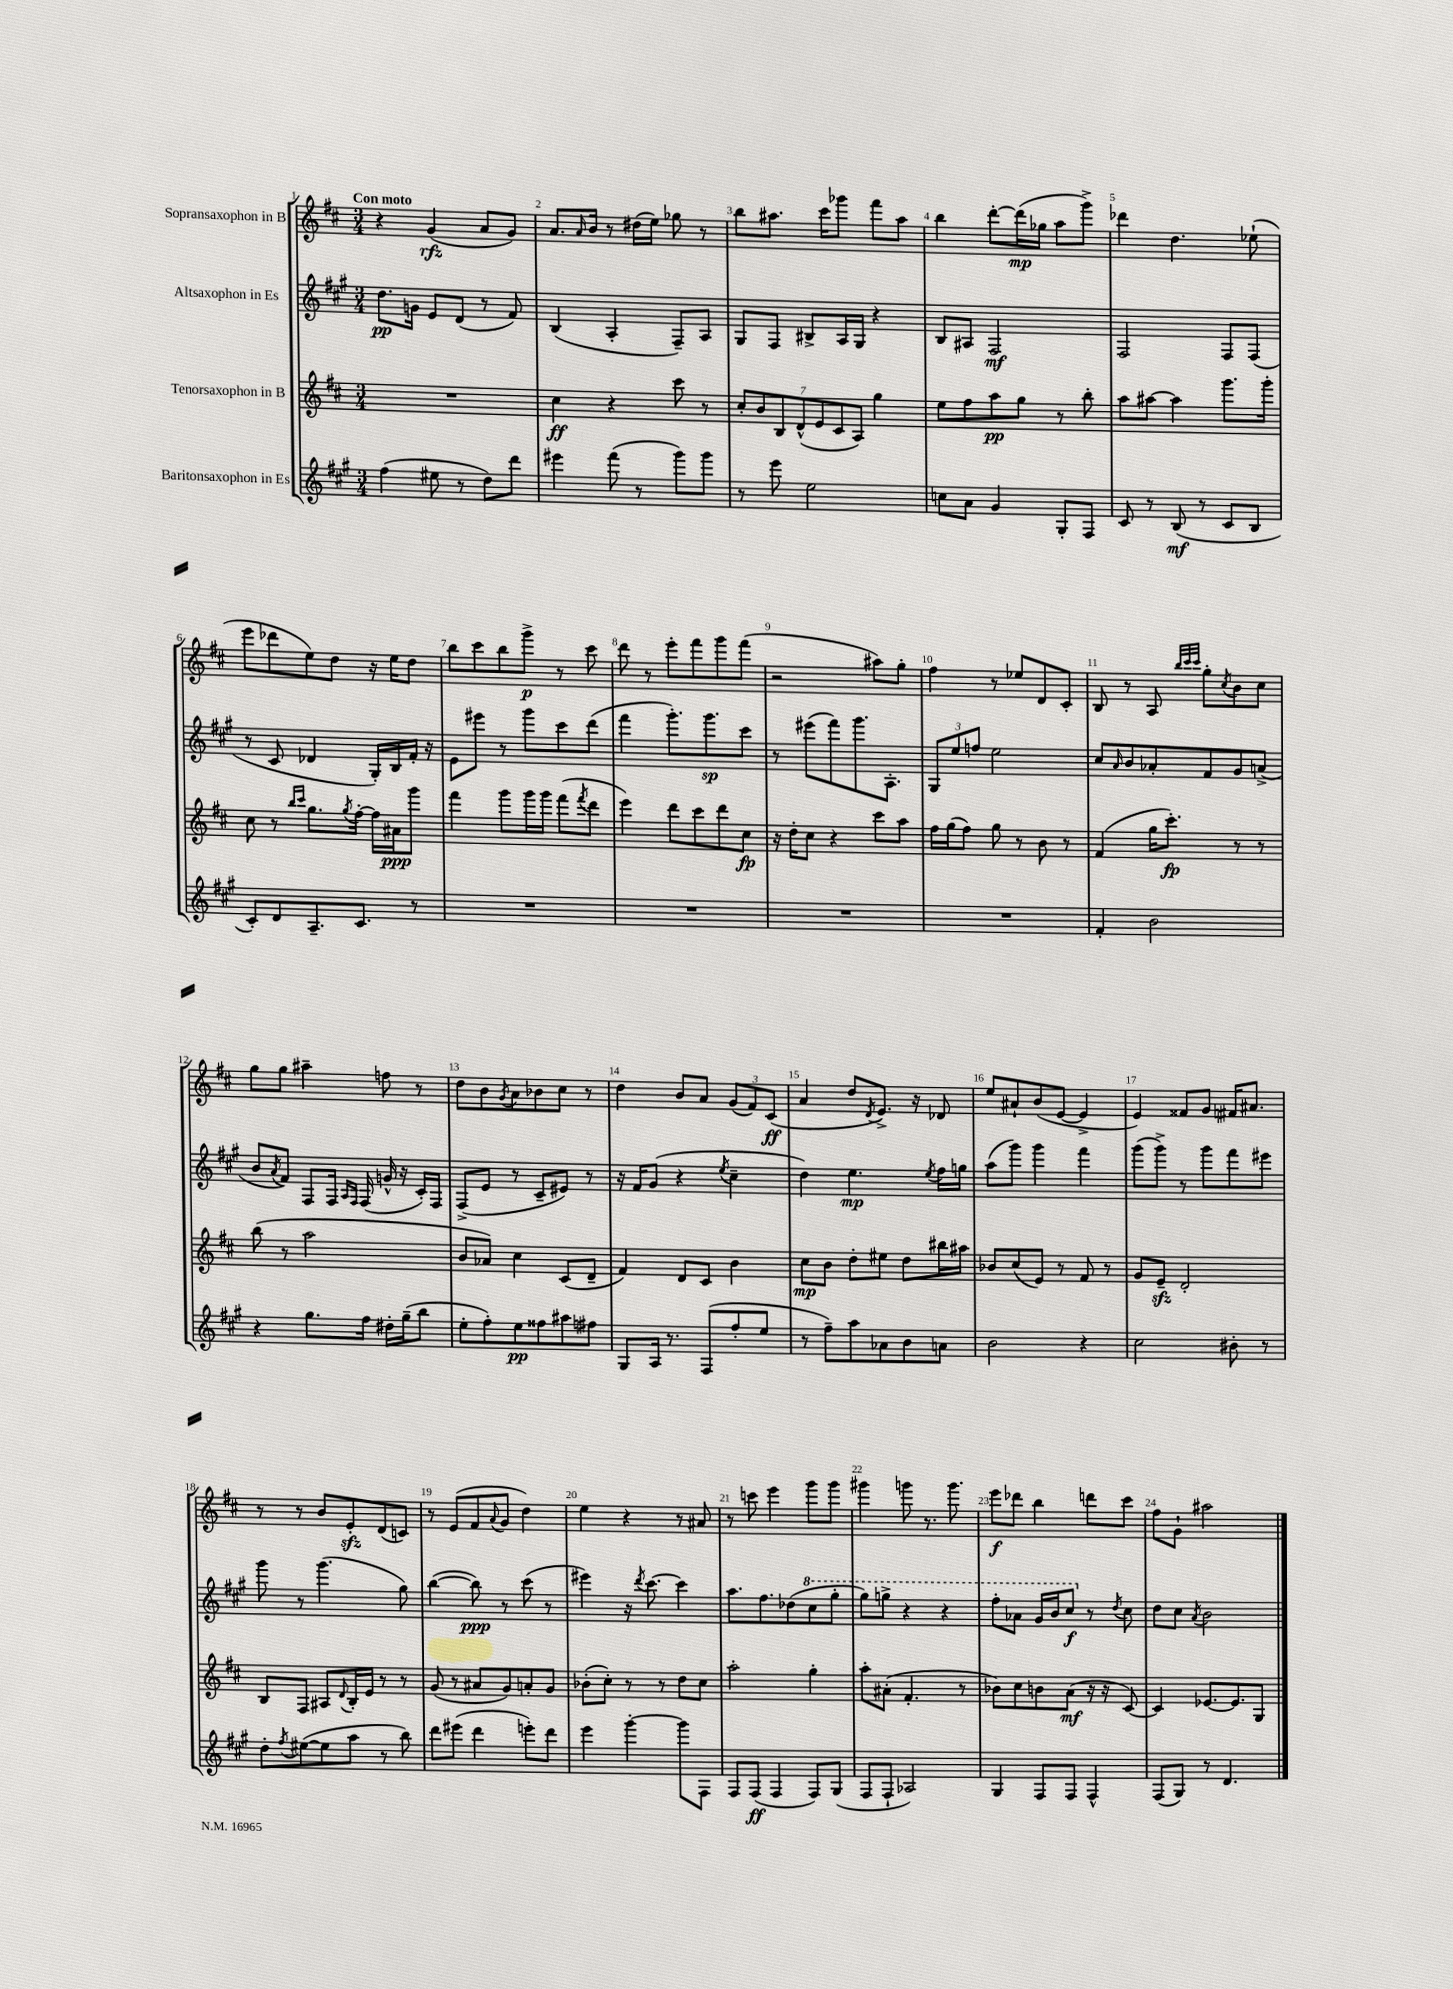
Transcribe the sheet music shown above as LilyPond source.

<<
\new StaffGroup <<
\new Staff = "s0" \with { instrumentName = "Sopransaxophon in B" } {
    \clef treble \key d \major \numericTimeSignature \time 3/4 \tempo "Con moto"
    r4 g'4\rfz( a'8 g'8) |
    a'8. \grace { a'16 } b'16 r8 dis''16( e''16) ges''8 r8 |
    b''8 ais''8. cis'''16 ges'''8 fis'''8 ais''8 |
    b''4 d'''8~-. d'''16\mp( ges''16 a''8 g'''8->) |
    des'''4 d''4. ees''8-!( |
    e'''8 des'''8 e''8) d''8 r16 e''16 d''8 |
    b''8 cis'''8 b''8 g'''8->\p r8 cis'''8 |
    d'''8 r8 e'''8-. fis'''8 g'''8 fis'''8( |
    r2 ais''8) g''8-. |
    fis''4 r8 ees''8 d'8 cis'8-. |
    b8 r8 a8 \grace { b''32 cis'''32 cis'''32 } g''8-. \acciaccatura { cis''8 } b'8 cis''8 |
    g''8 g''8 ais''4-- f''8 r8 |
    d''8 b'8 \acciaccatura { g'8 } a'8 bes'8 cis''8 r8 |
    d''4 b'8 a'8 \tuplet 3/2 { g'8( fis'8) cis'8\ff( } |
    a'4 d''8 \acciaccatura { d'8 } e'8.->) r16 des'8 |
    e''8 ais'8-! b'8( e'8~ e'4-> |
    e'4) fisis'8 g'8 fis'16 ais'8. |
    r8 r8 b'8 e'8-.\sfz d'8( c'8) |
    r8 e'8( fis'8 \appoggiatura { a'8 } g'8 d''4) |
    e''4 r4 r8 ais'8 |
    r8 c'''8 e'''4 g'''8 g'''8 |
    gis'''4 g'''8 r8. g'''8. |
    e'''8\f des'''8 b''4 d'''8 cis'''8 |
    fis''8 g'8-! ais''2 \bar "|." |
}
\new Staff = "s1" \with { instrumentName = "Altsaxophon in Es" } {
    \clef treble \key a \major \numericTimeSignature \time 3/4
    d''8.\pp g'16 e'8 d'8( r8 fis'8) |
    b4( a4-. fis8--) a8 |
    gis8 fis8 bis8-> a16 gis16 r4 |
    b8 ais8 fis2\mf |
    fis2 fis8 fis8( |
    r8 cis'8 des'4 gis16-.) b16 fis'16-. r16 |
    e'8 eis'''8 r8 gis'''8 cis'''8 d'''8( |
    fis'''4 gis'''8.-.) gis'''8.\sp cis'''8 |
    r8 eis'''8( fis'''8) gis'''8. a8.-. |
    \tuplet 3/2 { gis8 e''8 f''8 } e''2 |
    cis''8 \grace { a'16 } b'8 aes'8-. fis'8 gis'8 a'8->( |
    b'8 \acciaccatura { a'8 } fis'8) fis8 fis16 \grace { a16 fis16 } fis16( g'16-^ r16 cis'16-.) fis16 |
    fis8->( e'8 r8 cis'8-- eis'8) r8 |
    r16 fis'16 gis'8( r4 \acciaccatura { e''8 } cis''4-- |
    d''4) e''4.\mp \acciaccatura { e''8 } fis''16 g''16 |
    a''8( gis'''8) gis'''4 fis'''4 |
    gis'''8( gis'''8->) r8 gis'''8 fis'''8 eis'''8 |
    gis'''8 r8 gis'''4.( gis''8) |
    b''4~( b''8\ppp) r8 cis'''8( r8 |
    eis'''4) r16 \acciaccatura { d'''8 } cis'''8.~ cis'''4 |
    a''8. fis''8. des''8( \ottava #1 cis'''8 gis'''8-. |
    gis'''8) g'''8-> r4 r4 |
    fis'''8-. aes''8 gis''16 b''16 cis'''8\f \ottava #0 r8 \acciaccatura { d''8 } cis''8 |
    d''8 cis''8 \acciaccatura { a'8 } b'2 \bar "|." |
}
\new Staff = "s2" \with { instrumentName = "Tenorsaxophon in B" } {
    \clef treble \key d \major \numericTimeSignature \time 3/4
    R2. |
    cis''4\ff r4 cis'''8 r8 |
    \tuplet 7/4 { cis''8-. b'8 b8 d'8-^( e'8 cis'8 a8) } g''4 |
    e''8 fis''8 a''8\pp g''8 r8 b''8-. |
    a''8 ais''8~ ais''4 g'''8. g'''16-. |
    cis''8 r8 \grace { b''16 cis'''16 } g''8. \acciaccatura { g''8 } fis''16~-. fis''16 ais'16\ppp g'''8 |
    fis'''4 g'''8 g'''16 g'''16 fis'''8( \acciaccatura { fis'''8 } d'''8 |
    e'''4) d'''8 cis'''8 d'''8 cis''8\fp |
    r16 d''16-. cis''8 r4 cis'''8 a''8 |
    fis''16 g''16( fis''8) g''8 r8 b'8 r8 |
    fis'4( g''16 cis'''8.-.\fp) r8 r8 |
    b''8( r8 a''2 |
    b'8 aes'8) cis''4 cis'8( d'8-- |
    fis'4) d'8 cis'8 b'4 |
    cis''8\mp b'8 d''8-. eis''8 d''8 bis''16 ais''16 |
    bes'8 cis''8( e'8) r8 fis'8 r8 |
    g'8 e'8--\sfz d'2-. |
    b8 fis8 ais8 \appoggiatura { d'8 } b16-. e'16 r8 r8 |
    g'8( r8 ais'8 g'8) a'8-. g'8 |
    bes'8-.( cis''8-.) r8 r8 d''8 cis''8 |
    a''2-. g''4-. |
    a''8-. ais'8-.( fis'4.-. r8 |
    bes'8) cis''8 b'8 a'8\mf( r16 r16 cis'8~) |
    cis'4 ees'8.~ ees'8. g8 \bar "|." |
}
\new Staff = "s3" \with { instrumentName = "Baritonsaxophon in Es" } {
    \clef treble \key a \major \numericTimeSignature \time 3/4
    fis''4( eis''8 r8 d''8) d'''8 |
    eis'''4 fis'''8( r8 gis'''8) gis'''8 |
    r8 e'''8 e''2 |
    c''8 a'8 gis'4 gis8-. fis8 |
    cis'8 r8 b8\mf( r8 cis'8 b8 |
    cis'8-.) d'8 a8.-- cis'8. r8 |
    R2. |
    R2. |
    R2. |
    R2. |
    fis'4-. b'2 |
    r4 gis''8. fis''16 dis''16-. gis''16--( b''8 |
    e''8-. fis''8-.) e''8\pp fisis''8 ais''8 fis''8 |
    gis8 a16 r8. fis8( fis''8-. e''8 |
    r8 fis''8--) a''8 aes'8 b'8 a'8 |
    b'2 r4 |
    cis''2 bis'8-. r8 |
    d''8-. \acciaccatura { fis''8 } eis''8~( eis''8 a''8 r8 b''8) |
    d'''8 eis'''8( d'''4 e'''8-.) d'''8 |
    e'''4 gis'''4~-. gis'''8 fis8 |
    fis8 fis8\ff( fis4 fis8) gis8( |
    fis8 fis8-! aes2) |
    gis4 fis8 fis8 fis4-^ |
    fis8( gis8) r8 d'4. \bar "|." |
}
>>
>>
\layout { \context { \Score \override BarNumber.break-visibility = ##(#f #t #t) barNumberVisibility = #all-bar-numbers-visible } }
